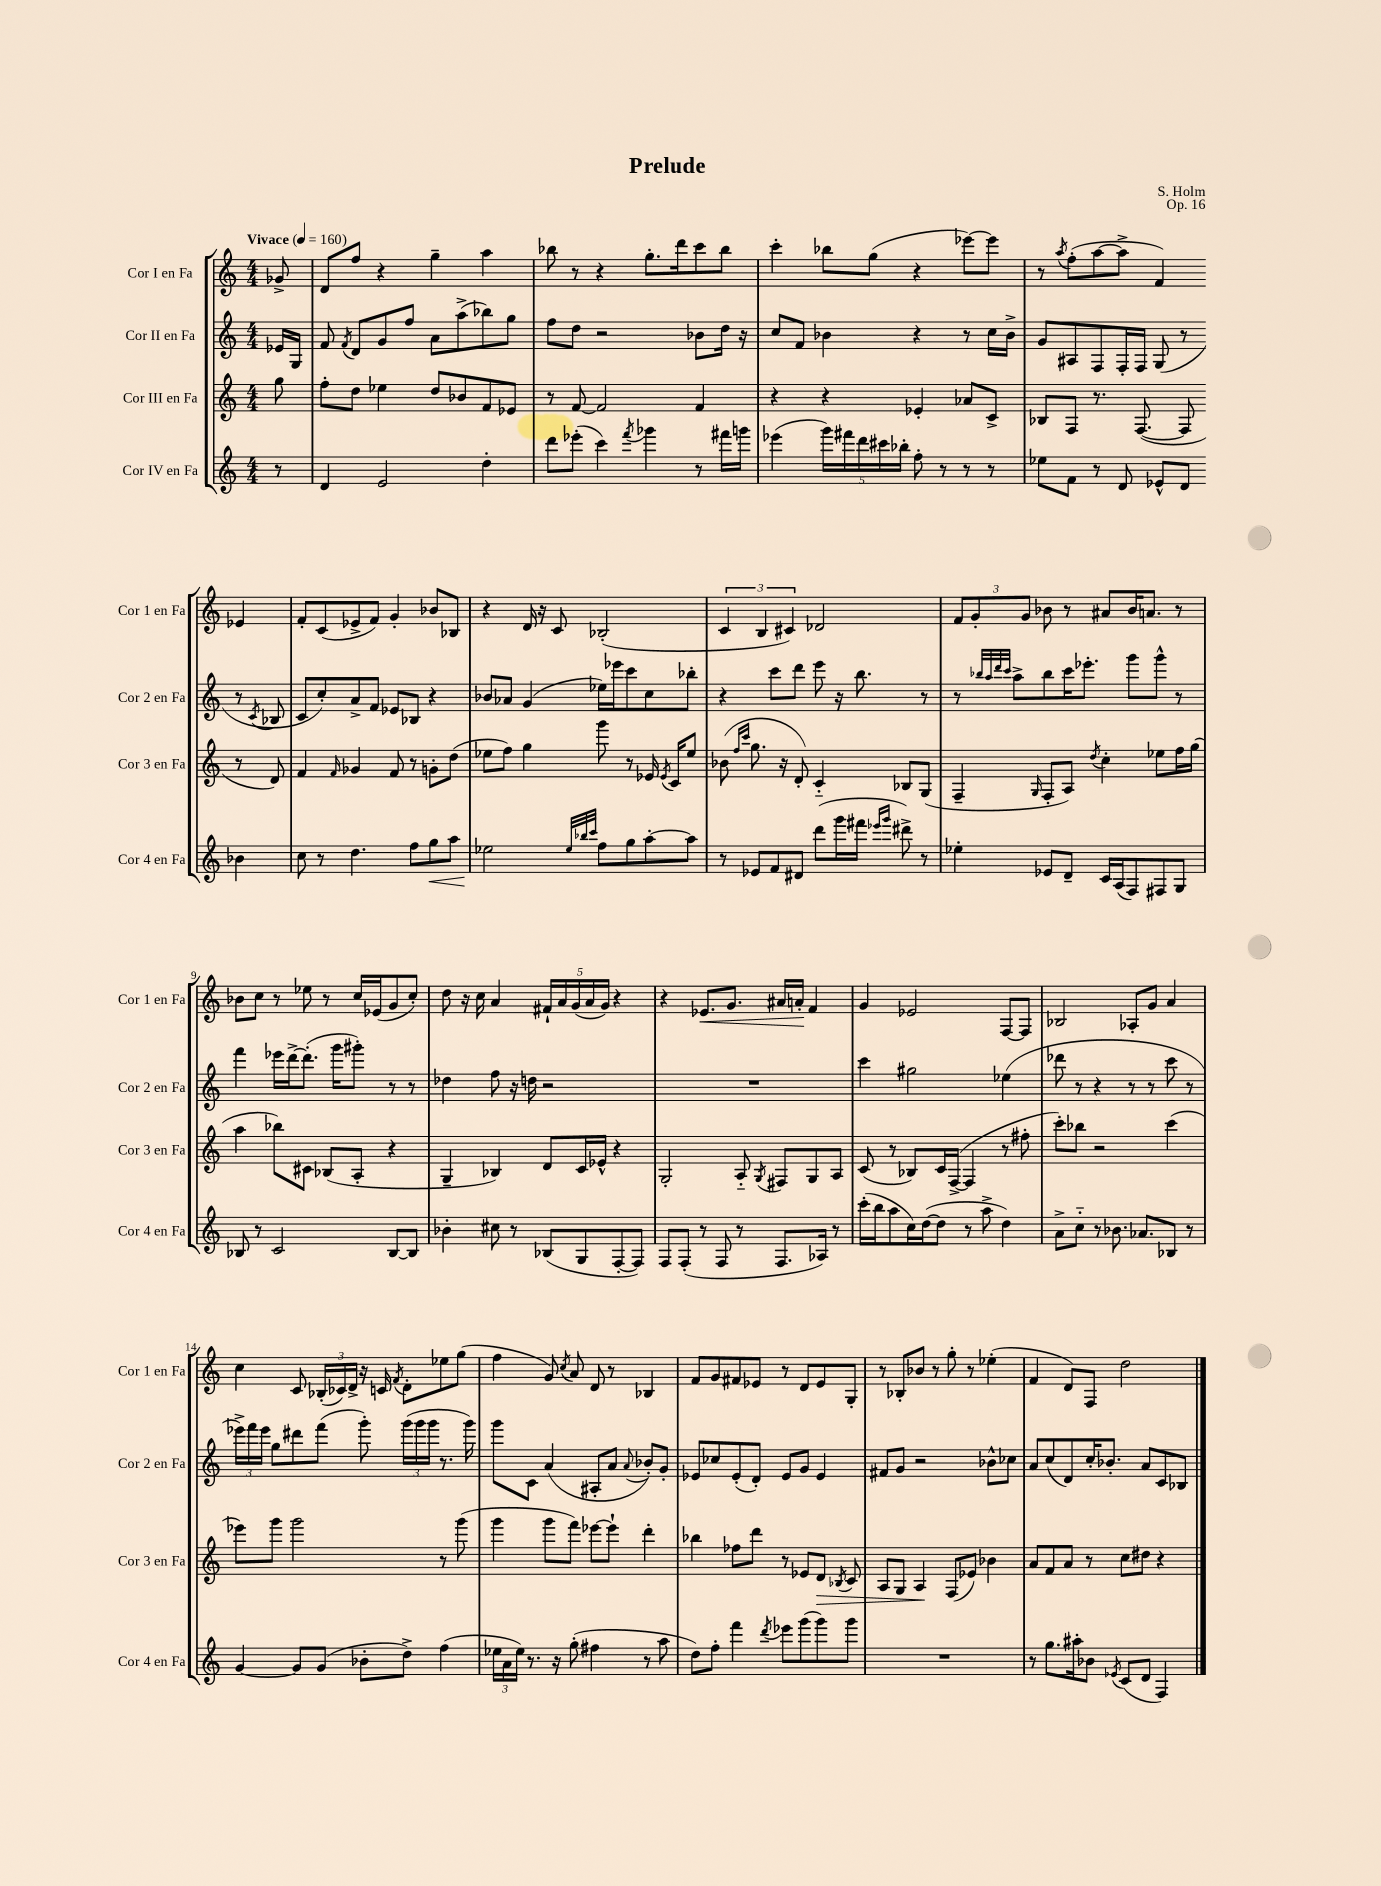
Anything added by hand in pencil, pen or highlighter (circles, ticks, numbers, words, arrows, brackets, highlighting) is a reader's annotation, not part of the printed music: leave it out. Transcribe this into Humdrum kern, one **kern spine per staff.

**kern	**dynam	**kern	**dynam	**kern	**kern	**dynam
*part4	*part4	*part3	*part3	*part2	*part1	*part1
*staff4	*staff4	*staff3	*staff3	*staff2	*staff1	*staff1
*I"Cor IV en Fa	*	*I"Cor III en Fa	*	*I"Cor II en Fa	*I"Cor I en Fa	*
*I'Cor 4 en Fa	*	*I'Cor 3 en Fa	*	*I'Cor 2 en Fa	*I'Cor 1 en Fa	*
*clefG2	*	*clefG2	*	*clefG2	*clefG2	*
*k[]	*	*k[]	*	*k[]	*k[]	*
*M4/4	*	*M4/4	*	*M4/4	*M4/4	*
*MM160	*	*MM160	*	*MM160	*MM160	*
=	=	=	=	=	=	=
!	!	!	!	!	!LO:TX:a:B:t=Vivace	!
8r	.	8gg\	.	16e-X/LL	8g-X^/	.
.	.	.	.	16G/JJ	.	.
=1	=1	=1	=1	=1	=1	=1
4d/	.	8ff'\L	.	8f/	8d/L	.
.	.	.	.	8qf/	.	.
.	.	8dd\J	.	8d/L	8ff/J	.
2e/	.	4ee-X\	.	8g/	4r	.
.	.	.	.	8ff/J	.	.
.	.	8dd/L	.	8a\L	4gg~\	.
.	.	8b-X/	.	(8aa^\	.	.
4dd'\	.	8f/	.	8bb-X\)	4aa\	.
.	.	8e-X/J	.	8gg\J	.	.
=2	=2	=2	=2	=2	=2	=2
8ddd\L	.	8r	.	8ff\L	8bb-X\	.
(8eee-X'\J	.	[8f/	.	8dd\J	8r	.
4ccc\)	.	2f/]	.	2r	4r	.
8qfff/	.	.	.	.	.	.
4ggg-X\	.	.	.	.	8.gg'\L	.
.	.	.	.	.	16ddd\k	.
8r	.	4f/	.	8b-X\L	8ccc\	.
16fff#X\LL	.	.	.	16dd\Jk	8bb-\J	.
16gggn\JJ	.	.	.	16r	.	.
=3	=3	=3	=3	=3	=3	=3
(4eee-X\	.	4r	.	8cc/L	4ccc'\	.
.	.	.	.	8f/J	.	.
20ggg\LL)	.	4r	.	4b-X\	8bb-X\L	.
20fff#X\	.	.	.	.	.	.
20ddd\	.	.	.	.	.	.
.	.	.	.	.	(8gg\J	.
20ccc#X\	.	.	.	.	.	.
20bb-X'\JJ	.	.	.	.	.	.
8ff'\	.	4e-X'/	.	4r	4r	.
8r	.	.	.	.	.	.
8r	.	8a-X/L	.	8r	[8eee-X\L)	.
8r	.	8c^/J	.	16cc\LL	8eee-\J]	.
.	.	.	.	16b-^\JJ	.	.
=4	=4	=4	=4	=4	=4	=4
8ee-X\L	.	8B-X/L	.	8g/L	8r	.
.	.	.	.	.	8qaa/	.
8f\J	.	8F/J	.	8A#X/	(8ff'\L	.
8r	.	8.r	.	8F/	[8aa\	.
8d/	.	.	.	16F'/L	8aa^\J]	.
.	.	([8.F/	.	16F/JJ	.	.
8e-X^^/L	.	.	.	(8G/	4f/)	.
8d/J	.	8F/]	.	8r	.	.
4b-X\	.	8r	.	8r	4e-X/	.
.	.	.	.	8qc/	.	.
.	.	8d/)	.	8B-X/	.	.
!!LO:LB:g=z
=5	=5	=5	=5	=5	=5	=5
8cc\	.	4f/	.	8c/L	8f'/L	.
8r	.	.	.	8cc'/)	(8c/	.
.	.	16qqf/	.	.	.	.
4.dd\	.	4g-X/	.	8a^/	8e-X^/	.
.	.	.	.	8f/J	8f/J)	.
.	.	8f/	.	8e-X/L	4g'/	.
8ff\L	.	8r	.	8B-X/J	.	.
!	!LO:HP:b	!	!	!	!	!
8gg\	<	8gn'\L	.	4r	8b-X/L	.
8aa\J	.	(8dd\J	.	.	8B-X/J	.
=6	=6	=6	=6	=6	=6	=6
2ee-X\	.	8ee-X\L	.	8b-X/L	4r	.
.	.	8ff\J)	.	8a-X/J	.	.
.	.	4gg\	.	(4g/	16d/	.
.	.	.	.	.	16r	.
.	.	.	.	.	8c/	.
32qqee-/LLL	.	.	.	.	.	.
32qqbb-X/	.	.	.	.	.	.
32qqccc/JJJ	.	.	.	.	.	.
8ff\L	[	8ggg\	.	16ee-X\LL)	(2B-X'/	.
.	.	.	.	16eee-X\J	.	.
8gg\	.	8r	.	8ccc\	.	.
[8aa'\	.	16e-X/	.	8cc\	.	.
.	.	8qe-/	.	.	.	.
.	.	16c/KL	.	.	.	.
8aa\J]	.	8ee-/J	.	8bb-X'\J	.	.
=7	=7	=7	=7	=7	=7	=7
8r	.	(8b-X\	.	4r	6c/	.
.	.	16qqff/LL	.	.	.	.
.	.	16qqccc/JJ	.	.	.	.
8e-X/L	.	8.gg\	.	.	.	.
.	.	.	.	.	6B/	.
8f/	.	.	.	8ccc\L	.	.
.	.	16r	.	.	.	.
.	.	.	.	.	6c#X/)	.
8d#X/J	.	8d'/)	.	8ddd\J	.	.
(8ddd\L	.	4c/	.	8eee\	2d-X/	.
16ggg\L	.	.	.	16r	.	.
16fff#X\JJ	.	.	.	8.bb\	.	.
16qqeee-X/LL	.	.	.	.	.	.
16qqggg/JJ	.	.	.	.	.	.
8ddd#X^\)	.	8B-X/L	.	.	.	.
8r	.	(8G/J	.	8r	.	.
=8	=8	=8	=8	=8	=8	=8
4ee-X'\	.	4F~/	.	8r	12f/L	.
.	.	.	.	.	12g'/	.
.	.	.	.	32qqbb-X/LLL	.	.
.	.	.	.	32qqaa/	.	.
.	.	.	.	32qqddd/	.	.
.	.	.	.	32qqccc/JJJ	.	.
.	.	.	.	8aa^\L	.	.
.	.	.	.	.	12g/J	.
.	.	16qqG/	.	.	.	.
8e-X/L	.	8F'/L	.	8bb-\	8b-X\	.
8d~/J	.	8A/J)	.	16ccc\K	8r	.
.	.	.	.	8.eee-X'\J	.	.
.	.	8qdd/	.	.	.	.
16c/LL	.	4cc'\	.	.	8a#X/L	.
(16A/J	.	.	.	.	.	.
8F/)	.	.	.	8ggg\L	16b-/K	.
.	.	.	.	.	8.an/J	.
8F#X/	.	8ee-X\L	.	8ggg^^\J	.	.
8G/J	.	16ff\L	.	8r	8r	.
.	.	(16gg\JJ	.	.	.	.
!!LO:LB:g=z
=9	=9	=9	=9	=9	=9	=9
8B-X/	.	4aa\	.	4fff\	8b-X\L	.
8r	.	.	.	.	8cc\J	.
2c/	.	8bb-X\L)	.	16eee-X\LL	8r	.
.	.	.	.	[16ddd^\J	.	.
.	.	8c#X\J	.	(8.ddd'\J]	8ee-X\	.
.	.	(8B-X/L	.	.	8r	.
.	.	.	.	16ggg\KL	.	.
.	.	8A'/J	.	8ggg#X'\J)	16cc/LL	.
.	.	.	.	.	(16e-X/J	.
[8B-/L	.	4r	.	8r	8g/	.
8B-/J]	.	.	.	8r	8cc'/J)	.
=10	=10	=10	=10	=10	=10	=10
4b-X'\	.	4G~/	.	4dd-X\	8dd\	.
.	.	.	.	.	16r	.
.	.	.	.	.	16cc\	.
8cc#X\	.	4B-X/)	.	8ff\	4a/	.
8r	.	.	.	16r	.	.
.	.	.	.	16ddn\	.	.
(8B-X/L	.	8d/L	.	2r	20f#X`/LL	.
.	.	.	.	.	20a/	.
.	.	.	.	.	(20g/	.
8G/	.	16c/L	.	.	.	.
.	.	.	.	.	20a/	.
.	.	16e-X^^/JJ	.	.	.	.
.	.	.	.	.	20g/JJ)	.
[8F'/	.	4r	.	.	4r	.
8F/J])	.	.	.	.	.	.
=11	=11	=11	=11	=11	=11	=11
8F/L	.	2G'/	.	1r	4r	.
(8F'/J	.	.	.	.	.	.
!	!	!	!	!	!	!LO:HP:b
8r	.	.	.	.	8.e-X/L	<
8F/	.	.	.	.	.	.
.	.	.	.	.	8.g/J	.
8r	.	8A/	.	.	.	.
.	.	8qG/	.	.	.	.
8.F/L	.	8F#X/L	.	.	16a#X/LL	.
.	.	.	.	.	16an'/JJ	.
.	.	8G/	.	.	4f/	[
16A-X/Jk)	.	.	.	.	.	.
8r	.	8A/J	.	.	.	.
=12	=12	=12	=12	=12	=12	=12
(16ccc'\LL	.	(8c/	.	4ccc\	4g/	.
16bb\J	.	.	.	.	.	.
8aa\	.	8r	.	.	.	.
16cc\L)	.	8B-X/L)	.	2gg#X\	2e-X/	.
([16dd\J	.	.	.	.	.	.
8dd\J]	.	16c/L	.	.	.	.
.	.	([16F^/JJ	.	.	.	.
8r	.	4F/]	.	.	.	.
8aa^\	.	.	.	.	.	.
4dd\)	.	8r	.	(4ee-X\	[8F/L	.
.	.	8ff#X'\	.	.	8F/J]	.
=13	=13	=13	=13	=13	=13	=13
8a^\L	.	8ccc'\L)	.	8ddd-X\	2B-X/	.
8cc\J	.	8bb-X\J	.	8r	.	.
8r	.	2r	.	4r	.	.
8.b-X\	.	.	.	.	.	.
.	.	.	.	8r	8A-X'/L	.
8.a-X/L	.	.	.	.	.	.
.	.	.	.	8r	8g/J	.
8B-X/J	.	(4ccc\	.	8ccc\	4a/	.
8r	.	.	.	8r	.	.
!!LO:LB:g=z
=14	=14	=14	=14	=14	=14	=14
[4g/	.	8eee-X\L)	.	24eee-X^\LL)	4cc\	.
.	.	.	.	24fff\	.	.
.	.	.	.	24eee-\JJ	.	.
.	.	8ggg\J	.	8gg\L	.	.
8g/L]	.	2ggg\	.	8ddd#X\	8c/	.
(8g/J	.	.	.	(8fff\J	(24B-X'/LL	.
.	.	.	.	.	24c-X/)	.
.	.	.	.	.	24d^/JJ	.
8b-X'\L	.	.	.	8ggg'\)	16r	.
.	.	.	.	.	16cn/	.
.	.	.	.	.	8qf/	.
8dd^\J)	.	.	.	(24ggg\LL	8d'\L	.
.	.	.	.	24ggg\	.	.
.	.	.	.	24ggg\JJ	.	.
(4ff\	.	8r	.	8.r	8ee-X\	.
.	.	(8ggg\	.	.	(8gg\J	.
.	.	.	.	16ggg\)	.	.
=15	=15	=15	=15	=15	=15	=15
24ee-X\LL	.	4ggg\	.	8ggg\L	4ff\	.
24a\	.	.	.	.	.	.
24ee-\JJ)	.	.	.	.	.	.
8.r	.	.	.	8c\J	.	.
.	.	8ggg\L	.	(4a/	8g/)	.
16r	.	.	.	.	.	.
.	.	.	.	.	8qcc/	.
(8gg'\	.	8fff\J)	.	.	8a/	.
4ff#X\	.	[8eee-X\L	.	8A#X'/L	8d/	.
.	.	8eee-`\J]	.	8a/J	8r	.
.	.	.	.	8qqa/	.	.
8r	.	4ddd'\	.	8b-X'/L)	4B-X/	.
8aa\	.	.	.	8g'/J	.	.
=16	=16	=16	=16	=16	=16	=16
8dd\L)	.	4bb-X\	.	8e-X/L	8f/L	.
8ff'\J	.	.	.	8cc-X/	8g/	.
4fff\	.	8ff-X\L	.	(8e-'/	8f#X/	.
.	.	8ddd\J	.	8d'/J)	8e-X/J	.
8qddd/	.	.	.	.	.	.
8eee-X\L	.	8r	.	8e-/L	8r	.
(8ggg\	.	8e-X/L	.	8g/J	8d/L	.
!	!	!	!LO:HP:b	!	!	!
8ggg\)	.	8d/J	>	4e-/	8e-/	.
.	.	8qB-X/	.	.	.	.
8ggg\J	.	8c/	.	.	8G'/J	.
=17	=17	=17	=17	=17	=17	=17
1r	.	8A/L	.	8f#X/L	8r	.
.	.	8G/J	.	8g/J	8B-X'/L	.
.	.	4A/	.	2r	8b-X/J	.
.	.	.	.	.	8r	.
.	.	(8F/L	]	.	8gg'\	.
.	.	8e-X/J)	.	.	8r	.
.	.	4b-X\	.	8b-X^^\L	(4ee-X'\	.
.	.	.	.	8cc-X\J	.	.
=18	=18	=18	=18	=18	=18	=18
8r	.	8a/L	.	8a/L	4f/	.
8.gg\L	.	8f/	.	(8cc/	.	.
.	.	8a/J	.	8d/)	8d/L)	.
16aa#X'\k	.	.	.	.	.	.
8b-X\J	.	8r	.	16cc'/K	8F/J	.
.	.	.	.	8.b-X'/J	.	.
8qe-X/	.	.	.	.	.	.
(8c/L	.	8cc\L	.	.	2dd\	.
8d/J	.	8dd#X\J	.	8a/L	.	.
4F/)	.	4r	.	8c/	.	.
.	.	.	.	8B-X/J	.	.
==	==	==	==	==	==	==
*-	*-	*-	*-	*-	*-	*-
